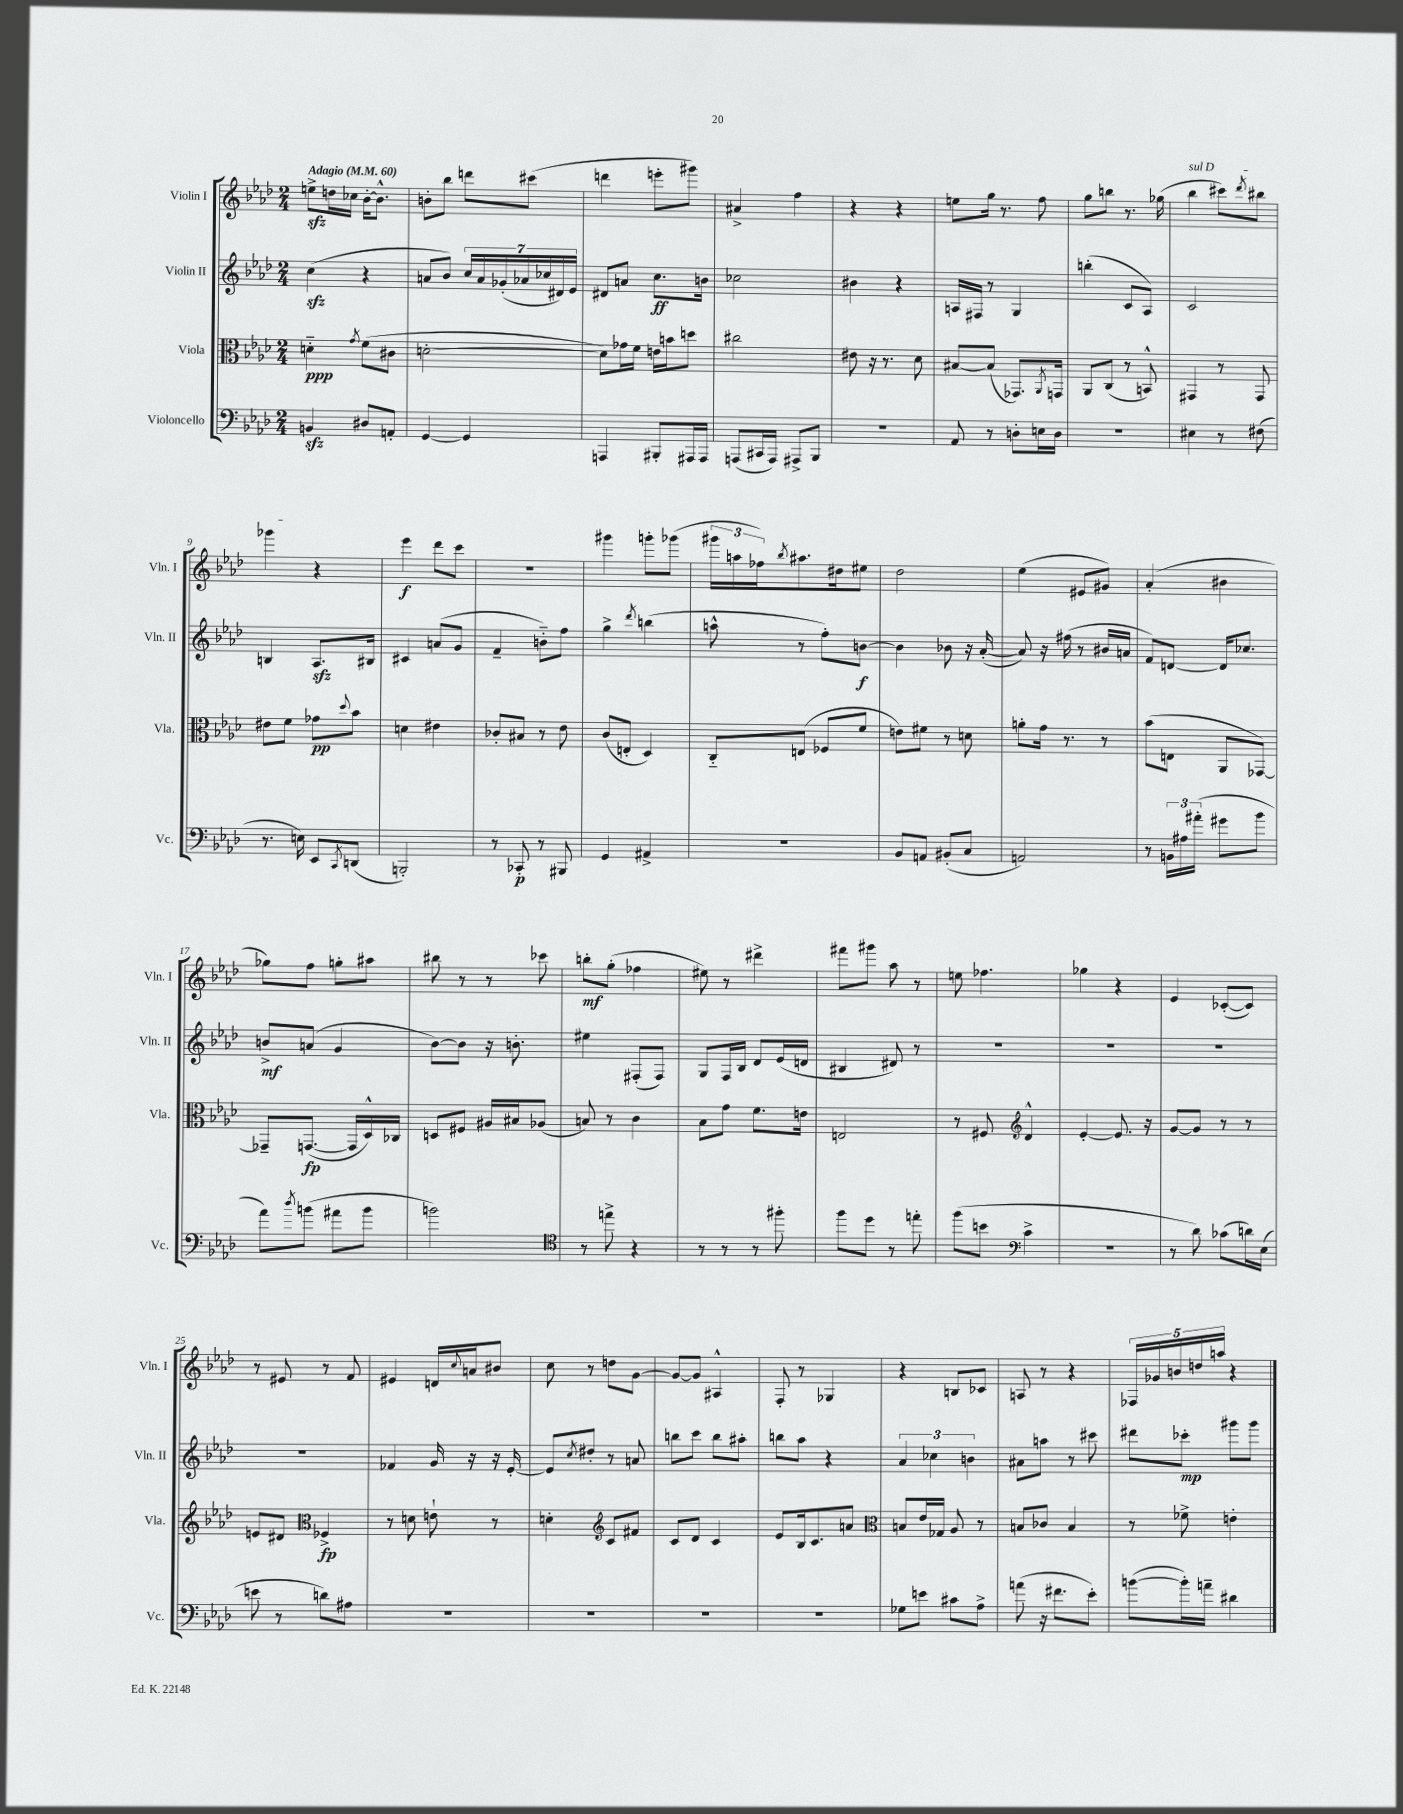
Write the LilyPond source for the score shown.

<<
\new StaffGroup <<
\new Staff = "s0" \with { instrumentName = "Violin I" shortInstrumentName = "Vln. I" } {
    \clef treble \key aes \major \numericTimeSignature \time 2/4 \tempo "Adagio" 4 = 60
    e''8->\sfz d''16 ces''16 bes'16~-. bes'8.-^ |
    b'8-. bes''8 d'''8 cis'''8( |
    d'''4 e'''8-. gis'''8) |
    ais'4-> f''4 |
    r4 r4 |
    e''8 g''16 r8. f''8 |
    g''8 b''8 r8. ges''16( |
    \once \override TextSpanner.bound-details.left.text = \markup { \italic "sul D" } bes''4\startTextSpan cis'''8) \acciaccatura { des'''8 } bis''8 |
    ges'''4\stopTextSpan r4 |
    ees'''4\f des'''8 c'''8 |
    r2 |
    gis'''4 g'''8-. ges'''8( |
    \tuplet 3/2 { gis'''16 a''16 fes''16) } \acciaccatura { bes''8 } ais''8. dis''16 eis''8 |
    des''2 |
    ees''4( eis'8 gis'8) |
    aes'4-.( bis'4 |
    ges''8) f''8 g''8-. ais''8 |
    bis''8 r8 r8 ces'''8 |
    b''8-.\mf g''8-.( fes''4 |
    eis''8) r8 dis'''4-> |
    fis'''8 gis'''8 aes''8 r8 |
    e''8 fes''4. |
    ges''4 r4 |
    ees'4 ces'8~-.( ces'8) |
    r8 eis'8 r8 f'8 |
    eis'4 d'16 \appoggiatura { c''8 } a'16 bis'8 |
    c''8 r8 d''8 g'8~ |
    g'8~ g'8 ais4-^ |
    f8-. r8 ges4 |
    r4 b8 ces'8 |
    a8 r8 r4 |
    \tuplet 5/4 { fes16 ges'16 b'16 d''16 a''16 } r4 \bar "|." |
}
\new Staff = "s1" \with { instrumentName = "Violin II" shortInstrumentName = "Vln. II" } {
    \clef treble \key aes \major \numericTimeSignature \time 2/4
    c''4\sfz( r4 |
    a'8 bes'8) \tuplet 7/4 { c''16 a'16 ges'16-.( aes'16 ces''16 dis'16) ees'16 } |
    dis'8 a'8 c''8.\ff b'16 |
    ces''2 |
    bis'4 r4 |
    a16 fis16 r8 g4 |
    b''4-.( c'8 aes8) |
    c'2 |
    b4 aes8.\sfz bis16 |
    cis'4 a'8( g'8 |
    f'4-- b'8-_) f''8 |
    g''4-> \acciaccatura { des'''8 } b''4( |
    a''8-^ r8 f''8-.) b'8~\f |
    b'4 bes'8 r16 aes'16~-.( |
    aes'8) r16 fis''16( r8 bis'16 a'16 |
    f'8) d'8~ d'16 ces''8. |
    b'8->\mf a'8( g'4 |
    bes'8~) bes'8 r16 b'8.-. |
    eis''4 fis8-.( fis8) |
    g8 f16 bes16 des'8 ees'16( d'16 |
    bis4 dis'8) r8 |
    R2 |
    R2 |
    R2 |
    R2 |
    fes'4 g'16 r16 r16 ees'16~-. |
    ees'8 \acciaccatura { c''8 } dis''8-. r8 a'8 |
    b''8 c'''8 b''8 ais''8-. |
    b''8 aes''8 r4 |
    \tuplet 3/2 { aes'4 ces''4 b'4 } |
    ais'8 a''8 r8 cis'''8 |
    dis'''8 ces'''8-.\mp gis'''8 gis'''8 \bar "|." |
}
\new Staff = "s2" \with { instrumentName = "Viola" shortInstrumentName = "Vla." } {
    \clef alto \key aes \major \numericTimeSignature \time 2/4
    d'4-_\ppp \acciaccatura { g'8 } f'8( cis'8 |
    d'2~-. |
    d'8) ges'16 f'16 e'16 b'16 d''8 |
    cis''2 |
    eis'8 r16 r8. des'8 |
    bis8~ bis8( ges,8.) \acciaccatura { aes,8 } g,16 |
    aes,8 c8( r8 b,8-^) |
    gis,4 r8 gis,8 |
    eis'8 f'8 ges'8\pp \appoggiatura { des''8 } bes'8 |
    d'4 eis'4 |
    ces'8-. bis8 r8 ees'8 |
    c'8( e8-. des4) |
    c8-_ e8( fes8 f'8 |
    e'8) fis'8 r8 d'8 |
    a'8-. g'16 r8. r8 |
    bes'8( e8 aes,8 ges,8~) |
    ges,8-- g,8.~\fp( g,16 des16-^) ces16 |
    d8 fis8 ais16 bis16 aes8( |
    b8) r8 c'4 |
    bes8 g'8 f'8. e'16 |
    e2 |
    r8 fis8 \clef treble des'4-^ |
    ees'4~-. ees'8. r16 |
    g'8~ g'8 r8 r8 |
    e'8 dis'8 \clef alto fes4->\fp |
    r8 d'8 e'8-! r8 |
    d'4-. \clef treble c'8 fis'8 |
    c'8 des'8 c'4 |
    ees'8 bes16 c'8. a'8 |
    \clef alto b8 ees'16 ges16 aes8 r8 |
    b8 ces'8 b4 |
    r8 fes'8-> e'4-. \bar "|." |
}
\new Staff = "s3" \with { instrumentName = "Violoncello" shortInstrumentName = "Vc." } {
    \clef bass \key aes \major \numericTimeSignature \time 2/4
    b,4\sfz dis8 a,8-. |
    g,4~ g,4 |
    a,,4 bis,,8-. ais,,16 ais,,16 |
    a,,8( cis,16 a,,16) ais,,8-> bes,,8 |
    R2 |
    aes,8 r8 d8-. e16 d16 |
    R2 |
    eis4 r8 fis8( |
    r8. e16) ees,8 \acciaccatura { c,8 } d,8( |
    b,,2-.) |
    r8 ces,8-.\p r8 bis,,8 |
    g,4 ais,4-> |
    r2 |
    bes,8 a,8 bis,8-.( c8 |
    a,2) |
    r8 \tuplet 3/2 { b,16 ais16 ais'16-.( } gis'8 bes'8 |
    aes'8) \acciaccatura { des''8 } b'8( ais'8 b'8 |
    b'2) |
    \clef tenor r8 e''8-> r4 |
    r8 r8 r8 fis''8-. |
    f''8 des''8 r8 e''8-. |
    f''8( b'8 \clef bass c'4-> |
    R2 |
    r8 des'8) ces'8( d'16) ees16( |
    e'8 r8 d'8) ais8 |
    R2 |
    R2 |
    R2 |
    R2 |
    ges8 e'8 cis'8 aes8-> |
    a'8( r16 fis'8. ees'8-.) |
    b'8~( b'16-.) a'16-- dis'4 \bar "|." |
}
>>
>>
